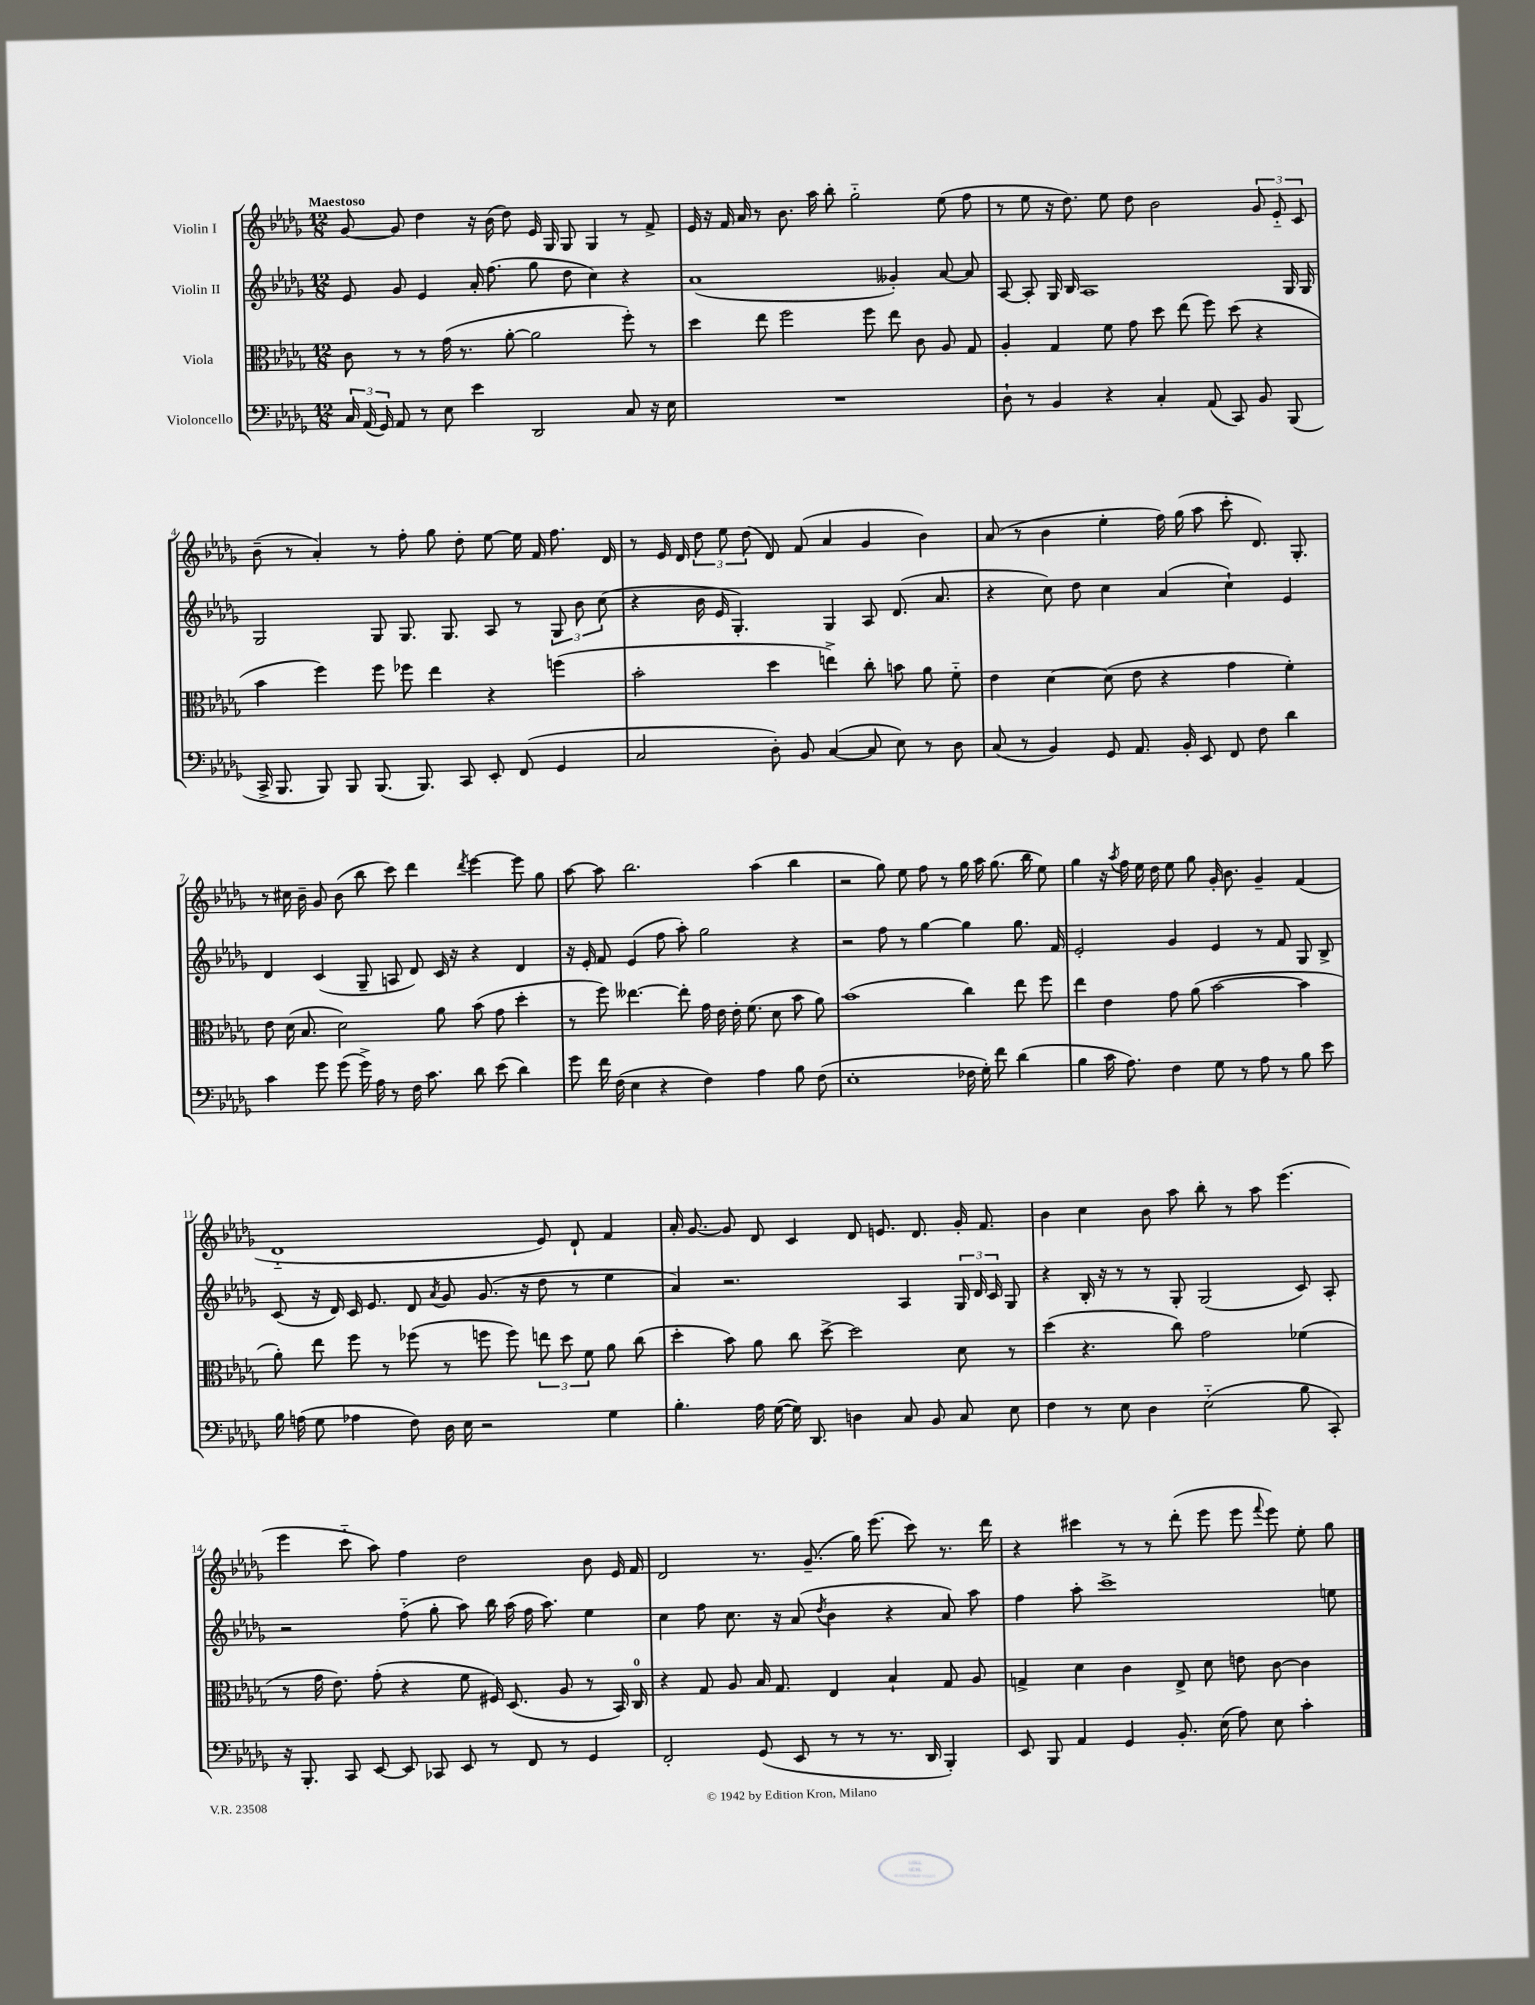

**kern	**kern	**kern	**kern
*staff4	*staff3	*staff2	*staff1
*clefF4	*clefC3	*clefG2	*clefG2
*k[b-e-a-d-g-]	*k[b-e-a-d-g-]	*k[b-e-a-d-g-]	*k[b-e-a-d-g-]
*M12/8	*M12/8	*M12/8	*M12/8
24C	8c	8e-	[8g-
(24AA-	.	.	.
24GG-)	.	.	.
8AA-	8r	8g-	8g-]
8r	8r	4e-	4dd-
8E-	(16g-	.	.
.	8.r	.	.
4e-	.	16a-'	16r
.	.	(8.ff	(16b-
.	[8a-'	.	8dd-)
2DD-	2a-]	8gg-	16e-
.	.	.	16G-
.	.	8dd-	8G-
.	.	4cc)	4G-
8C	8ff')	4r	8r
16r	8r	.	8f^
16E-	.	.	.
=	=	=	=
1.r	4dd-	(1a-	16e-
.	.	.	16r
.	.	.	16f
.	.	.	16a-
.	8ee-	.	8r
.	2ff	.	8.b-
.	.	.	16aa-
.	.	.	8bb-'
.	.	.	2gg-'~
.	8ff	.	.
.	8ee-	4g--')	.
.	8c	.	.
.	8A-	[8a-	(8ee-
.	8G-	8a-]	8ff
=	=	=	=
8D-`	4A-'	[8A-	8r
8r	.	8A-']	8ee-
4BB-	4G-	16G-	16r
.	.	16B-	8.dd-)
.	.	1A-	.
4r	8f	.	8ee-
.	8g-	.	8dd-
4C'	8dd-	.	2b-
.	(8ee-	.	.
(8AA-	8ff)	.	.
8CC)	(8dd-	.	.
8BB-	4r	.	12g-
.	.	.	12e-'~
(8BBB-	.	16G-	.
.	.	.	12c
.	.	16G-	.
=	=	=	=
16CC^	4b-	2G-	(8b-~
8.BBB-	.	.	.
.	.	.	8r
8BBB-)	4ff)	.	4a-')
8BBB-	.	.	.
(8.BBB-	8ff	8G-	8r
.	8ff-	8.G-	8ff'
8.BBB-)	.	.	.
.	4ee-	.	8gg-
.	.	8.G-	.
8CC	.	.	8dd-'
8EE-'	4r	8A-	[8ee-
(8FF	.	8r	16ee-]
.	.	.	16f
4GG-	(4ff	12G-	8.ff
.	.	12b-	.
.	.	(12cc	.
.	.	.	16d-
=	=	=	=
2C	2b-'	4r	8r
.	.	.	16e-
.	.	.	16d-
.	.	16b-	12dd-
.	.	16e-	.
.	.	.	12ee-
.	.	4.G-')	.
.	.	.	(12dd-
8D-')	4dd-	.	8d-)
8BB-	.	.	(8f
([4C	4ee^)	4G-	4a-
8C]	8cc'	8A-	4g-
8E-)	8b	(8.d-	.
8r	8a-	.	4b-)
.	.	8.a-	.
8D-	8f'~	.	.
=	=	=	=
(8C	4e-	4r	(8a-
8r	.	.	8r
4BB-)	[4d-	8cc)	4b-
.	.	8dd-	.
8GG-	(8d-]	4cc	4ee-'
8.AA-	8e-	.	.
.	4r	(4a-	16ff)
16BB-'	.	.	(16gg-
8EE-	.	.	8aa-
8FF	4g-	4cc`)	8ccc'
8F	.	.	8.d-)
4d-	4f')	4e-	.
.	.	.	8.G-'
=	=	=	=
4c	8e-	4d-	8r
.	(16d-	.	16cc#
.	8.B-	.	16b-~
8g-	.	(4c	8g-
(8g-	2d-)	.	(8b-
16g-^)	.	8G-~	8bb-
16A-	.	.	.
8r	.	8A	8ccc)
16F	.	8d-)	4ddd-
8.c	.	.	.
.	8a-	16c	.
.	.	16r	.
.	.	.	8qddd-
8d-	(8b-	4r	[4eee-
(8e-	8g-	.	.
4d-)	4dd-'	4d-	8eee-]
.	.	.	8gg-
=	=	=	=
8g-	8r	16r	[8aa-
.	.	16e-'	.
16f	8ff)	8f	8aa-]
(16F	.	.	.
4E-	[4.ee--	(4e-	2.bb-
4r	.	8ff	.
.	8ee--']	8aa-')	.
4F)	16g-	2gg-	.
.	16e-	.	.
.	16e-'	.	.
.	(8.f	.	.
4A-	.	.	(4aa-
.	8d-	.	.
8B-	8b-	4r	4bb-
(8F	8a-)	.	.
=	=	=	=
1E-'	(1b-	2r	2r
.	.	8ff	8gg-)
.	.	8r	8ee-
.	.	[4gg-	8ff
.	.	.	8r
16F-	4cc)	4gg-]	16gg-
16G-')	.	.	16aa-
8f	.	.	(8.gg-
(4d-	8ee-	8.gg-	.
.	.	.	16bb-
.	8ff	.	8ee-)
.	.	16f	.
=	=	=	=
4B-	4ee-	2e-'	4gg-
16c	4e-	.	16r
.	.	.	8qaa-
8.A-)	.	.	16ff
.	.	.	16ee-
.	.	.	16dd-
4F	8g-	4g-	8ee-
.	(8a-	.	8gg-
8G-	[2b-	4e-	16g-'
.	.	.	8.b-
8r	.	.	.
8A-	.	8r	4g-~
8r	.	8f	.
8B-	4b-]	8G-	(4f
8e-	.	8B-^	.
=	=	=	=
16B-	8a-')	(8c	1d-'~
(16A	.	.	.
8G-	8ee-	16r	.
.	.	16d-)	.
4A-	8ff	16c	.
.	.	8.e-	.
.	8r	.	.
8F)	(8ff-	8d-	.
.	.	8qa-	.
16D-	8r	8g-	.
16E-	.	.	.
2r	8ff	(8.g-	.
.	8ff)	.	.
.	.	16r	.
.	12ee	8dd-	8e-)
.	12dd-	.	.
.	.	8r	8d-`
.	12f	.	.
4G-	8a-	4ee-	4f
.	(8cc	.	.
=	=	=	=
4.B-'	4dd-'	4a-)	16a-'
.	.	.	[8.g-
.	8b-)	2.r	8g-]
16A-	8a-	.	8d-
([16G-	.	.	.
16G-])	8cc	.	4c
8.DD-	.	.	.
.	[8dd-^	.	.
4D	2dd-]	.	8d-
.	.	.	8.e
8C	.	4A-	.
.	.	.	8.d-
8BB-	.	.	.
8C	8d-	24G-	16g-'
.	.	24d-	.
.	.	.	8.f
.	.	24c	.
8E-	8r	8G-	.
=	=	=	=
4F	(4dd-	4r	4b-
8r	4.r	16B-'	4cc
.	.	16r	.
8E-	.	8r	.
4D-	.	8r	8b-
.	8cc)	8G-'	8aa-
(2E-'~	2g-	(2G-	8bb-'
.	.	.	8r
.	.	.	8aa-
.	.	.	(4.eee-
8B-	(4f-	8c)	.
8CC')	.	8A-'	.
=	=	=	=
16r	8r	2r	4eee-
8.BBB-'	.	.	.
.	16g-	.	.
.	8.e-)	.	.
8CC	.	.	8ccc'~
[8EE-	(8g-'	.	8aa-)
8EE-]	4r	(8ff'~	4ff
8CC-	.	8gg-'	.
8EE-	8f	8aa-)	2dd-
8r	16F#)	16bb-	.
.	(8.D-	(16aa-	.
8FF	.	16ff	.
.	.	8.aa-)	.
8r	8A-	.	.
4GG-	8r	4ee-	8b-
.	16BB-)	.	16e-
.	16C	.	16f
=	=	=	=
2FF'	4r	4cc	2d-
.	8G-	8ff	.
.	8A-	8.cc	.
(8GG-	16B-	.	8.r
.	8.G-	16r	.
8EE-	.	(8a-	.
.	.	.	(8.g-~
.	.	8qdd-	.
8r	4E-	4b-	.
8r	.	.	16gg-)
.	.	.	(8.eee-
8.r	4B-`	4r	.
.	.	.	8ccc)
16DD-	.	.	.
4BBB-')	8G-	8a-)	8.r
.	8A-	8aa-	.
.	.	.	16ddd-
=	=	=	=
8EE-	4G^	4ff	4r
8BBB-	.	.	.
4AA-	4d-	8aa-'	4ccc#
.	.	1ccc^	.
4GG-	4c	.	8r
.	.	.	8r
8.BB-'	8E-^	.	(8ddd-'
.	8d-	.	8eee-
(16E-	.	.	.
8A-)	8e	.	8eee-
.	.	.	8qqfff
8E-	[8c	.	8eee-)
4c'	4c]	.	8ee-'
.	.	8ee	8gg-
==	==	==	==
*-	*-	*-	*-
